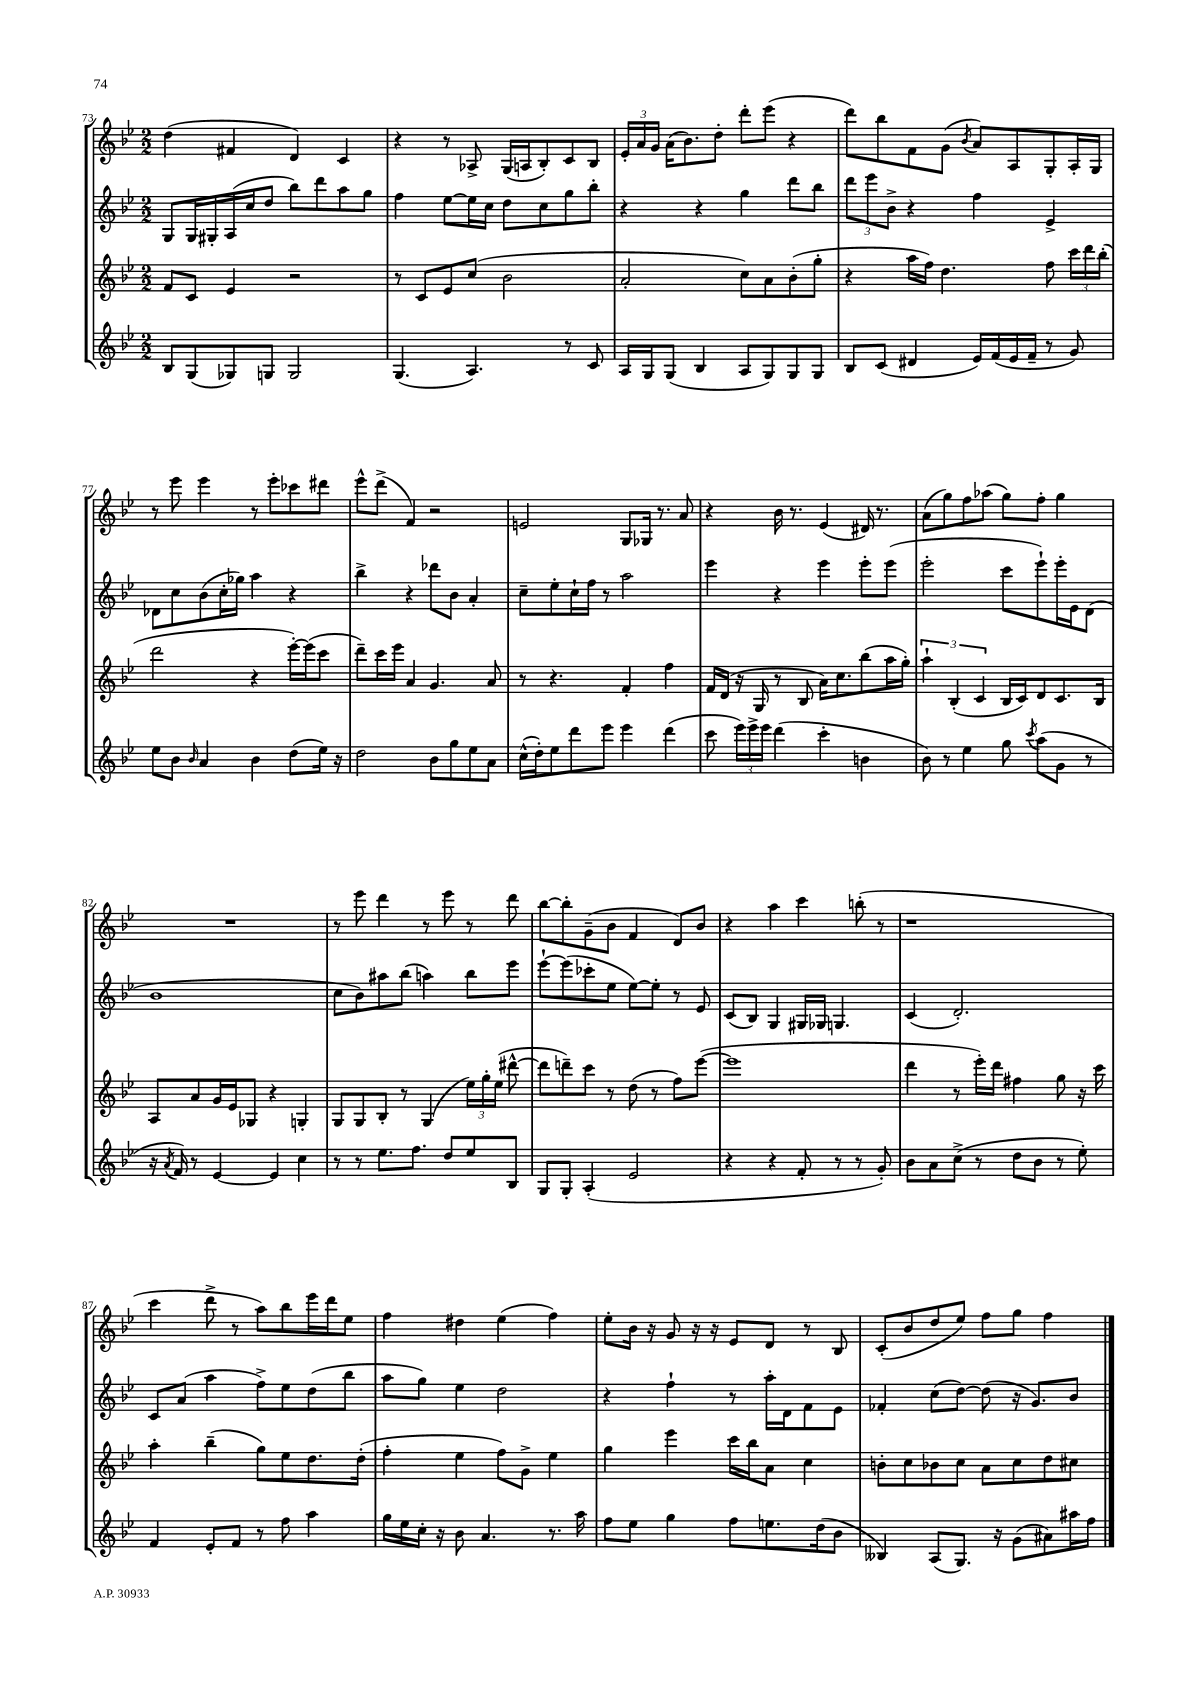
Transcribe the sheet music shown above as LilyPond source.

<<
\new StaffGroup <<
\new Staff = "s0" {
    \clef treble \key bes \major \numericTimeSignature \time 2/2
    \autoBeamOff d''4( fis'4 d'4) c'4 |
    r4 r8 aes8-> g16[( a16 bes8-.) c'8 bes8] |
    \tuplet 3/2 { ees'16[-. a'16 g'16] } a'16[( bes'8.) d''8]-. d'''8[-. ees'''8]( r4 |
    d'''8[) bes''8 f'8 g'8]( \acciaccatura { bes'8 } a'8[) a8 g8-. a16-. g16] |
    r8 ees'''8 ees'''4 r8 ees'''8[-. ces'''8 dis'''8] |
    ees'''8[-^ d'''8]->( f'4) r2 |
    e'2 g8[ ges16] r8. a'8 |
    r4 bes'16 r8. ees'4( dis'16) r8. |
    a'8[( g''8) f''8 aes''8]( g''8[) f''8]-. g''4 |
    R1 |
    r8 ees'''8 d'''4 r8 ees'''8 r8 d'''8 |
    bes''8[~ bes''8-. g'8--( bes'8] f'4 d'8[) bes'8] |
    r4 a''4 c'''4 b''8-.( r8 |
    r1 |
    c'''4 d'''8-> r8 a''8[) bes''8 ees'''16 d'''16 ees''8] |
    f''4 dis''4 ees''4( f''4) |
    ees''8[-. bes'16] r16 g'8 r16 r16 ees'8[ d'8] r8 bes8 |
    c'8[-.( bes'8 d''8 ees''8]) f''8[ g''8] f''4 \bar "|." |
}
\new Staff = "s1" {
    \clef treble \key bes \major \numericTimeSignature \time 2/2
    \autoBeamOff g8[ g16 gis16-. a16( c''16 d''8] bes''8[) d'''8 a''8 g''8] |
    f''4 ees''8[~ ees''16 c''16] d''8[ c''8 g''8 bes''8]-. |
    r4 r4 g''4 d'''8[ bes''8] |
    \tuplet 3/2 { d'''8[ ees'''8 bes'8]-> } r4 f''4 ees'4-> |
    des'8[ c''8 bes'8( c''16-. ges''16]) a''4 r4 |
    bes''4-> r4 des'''8[ bes'8] a'4-. |
    c''8[-- ees''8-. c''16-! f''16] r8 a''2 |
    ees'''4 r4 ees'''4 ees'''8[-. ees'''8]( |
    ees'''2-. c'''8[ ees'''8-!) ees'''16-. ees'16 d'8]( |
    bes'1 |
    c''8[ bes'8) ais''8 bes''8]( a''4) bes''8[ ees'''8] |
    ees'''8[~-! ees'''8( ces'''8-. ees''8] ees''8[~) ees''8]-. r8 ees'8 |
    c'8[( bes8]) g4 gis16[ ges16] g4. |
    c'4( d'2.-.) |
    c'8[ a'8]( a''4 f''8[->) ees''8 d''8( bes''8] |
    a''8[ g''8]) ees''4 d''2 |
    r4 f''4-! r8 a''16[-. d'16 f'8 ees'8] |
    fes'4-. c''8[( d''8]~) d''8( r16 g'8.[) bes'8] \bar "|." |
}
\new Staff = "s2" {
    \clef treble \key bes \major \numericTimeSignature \time 2/2
    \autoBeamOff f'8[ c'8] ees'4 r2 |
    r8 c'8[ ees'8 c''8]( bes'2 |
    a'2-. c''8[) a'8 bes'8-.( g''8]-. |
    r4 a''16[ f''16]) d''4. f''8 \tuplet 3/2 { c'''16[ d'''16 bes''16]-.( } |
    d'''2 r4 ees'''16[~-.) ees'''16( c'''8] |
    d'''8[--) c'''16 ees'''16] a'4 g'4. a'8 |
    r8 r4. f'4-. f''4 |
    f'16[ d'16]( r16 g16 r8 bes8 a'16[) c''8. bes''8( a''16 g''16]-.) |
    \tuplet 3/2 { a''4-! bes4-.( c'4 } bes16[ c'16) d'8 c'8. bes16] |
    a8[ a'8 g'16 ees'16 ges8] r4 g4-. |
    g8[ g8 bes8]-. r8 g4( \tuplet 3/2 { ees''16[) g''16-. ees''16]( } dis'''8~-^ |
    dis'''8[ d'''8--) c'''8] r8 d''8( r8 f''8[) ees'''8]~( |
    ees'''1 |
    d'''4 r8 ees'''16[-.) d'''16] fis''4 g''8 r16 c'''16 |
    a''4-. bes''4--( g''8[) ees''8 d''8. d''16]-.( |
    f''4-. ees''4 f''8[) g'8]-> ees''4 |
    g''4 ees'''4 c'''16[ bes''16 a'8] c''4 |
    b'8[-. c''8 bes'8 c''8] a'8[ c''8 d''8 cis''8] \bar "|." |
}
\new Staff = "s3" {
    \clef treble \key bes \major \numericTimeSignature \time 2/2
    \autoBeamOff bes8[ g8( ges8) g8] g2 |
    g4.( a4.) r8 c'8 |
    a16[ g16 g8]( bes4 a8[ g8) g8 g8] |
    bes8[ c'8]( dis'4 ees'16[) f'16( ees'16 f'16]-- r8 g'8) |
    ees''8[ bes'8] \grace { bes'16 } a'4 bes'4 d''8[( ees''16]) r16 |
    d''2 bes'8[ g''8 ees''8 a'8] |
    c''16[-^( d''16-.) ees''8 d'''8 ees'''8] ees'''4 d'''4( |
    c'''8 \tuplet 3/2 { ees'''16[) ees'''16-> ees'''16] } d'''4( c'''4-. b'4 |
    bes'8) r8 ees''4 g''8 \acciaccatura { c'''8 } a''8[( g'8] r8 |
    r16 \acciaccatura { a'8 } f'16) r8 ees'4~ ees'4 c''4 |
    r8 r8 ees''8.[ f''8.] d''8[ ees''8 bes8] |
    g8[ g8]-. a4-.( ees'2 |
    r4 r4 f'8-. r8 r8 g'8-.) |
    bes'8[ a'8 c''8]->( r8 d''8[ bes'8] r8 ees''8-.) |
    f'4 ees'8[-. f'8] r8 f''8 a''4 |
    g''16[ ees''16 c''16]-. r16 bes'8 a'4. r8. a''16 |
    f''8[ ees''8] g''4 f''8[ e''8. d''16( bes'8] |
    beses4) a8[( g8.]) r16 g'8[( ais'8) ais''16 f''16] \bar "|." |
}
>>
>>
\layout { \context { \Score currentBarNumber = #73 } }
